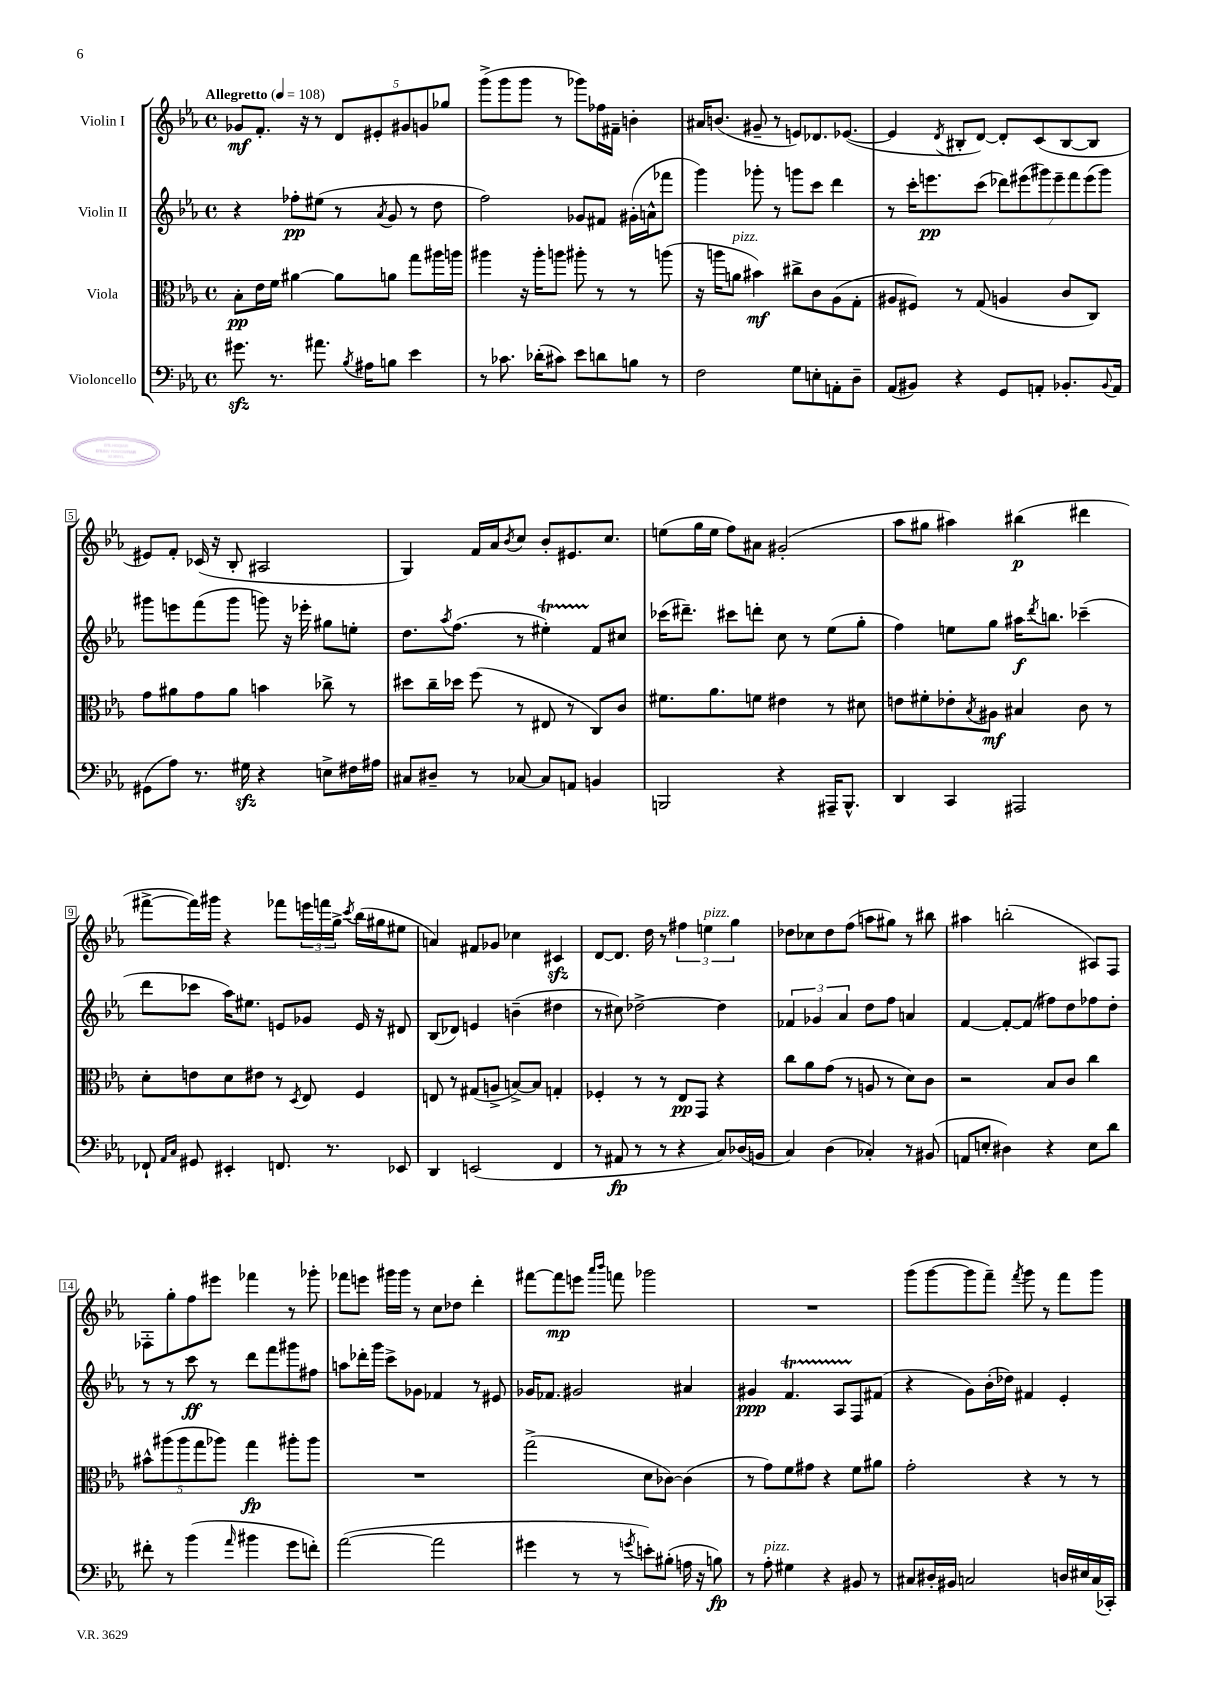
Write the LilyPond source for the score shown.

<<
\new StaffGroup <<
\new Staff = "s0" \with { instrumentName = "Violin I" } {
    \clef treble \key ees \major \defaultTimeSignature \time 4/4 \tempo "Allegretto" 4 = 108
    ges'8\mf f'8.-. r16 r8 \tuplet 5/4 { d'8 eis'8-. gis'8 g'8 ges''8 } |
    g'''8->( g'''8 g'''8 r8 ges'''8) fes''16 fis'16-- b'4-. |
    ais'16 b'8.( gis'8-- r8 e'8) des'8. ees'8.~( |
    ees'4 \acciaccatura { d'8 } bis8-. d'8~) d'8-. c'8( bis8~ bis8 |
    eis'8) f'8-. ces'16( r16 bes8-. ais2 |
    g4) f'16 aes'16 \acciaccatura { bes'8 } c''8 bes'8-. eis'8. c''8. |
    e''8( g''16 e''16 f''8) ais'8 gis'2-.( |
    aes''8 gis''8 ais''4) bis''4\p( dis'''4 |
    fis'''8~-> fis'''16) gis'''16 r4 fes'''8 \tuplet 3/2 { e'''16 f'''16 g''16-> } \acciaccatura { c'''8 } bes''16( gis''16 eis''8 |
    a'4) fis'8 ges'8 ces''4 cis'4\sfz |
    d'8~ d'8. d''16 r8 \tuplet 3/2 { fis''4 e''4^\markup { \italic "pizz." } g''4 } |
    des''8 ces''8 des''8 f''8( a''8 gis''8) r8 bis''8 |
    ais''4 b''2-.( ais8) f8 |
    fes8-. g''8-. f''8 eis'''8 fes'''4 r8 ges'''8-. |
    fes'''8 e'''8 gis'''16 gis'''16 r8 c''8 des''8 d'''4-. |
    fis'''8~ fis'''8\mp e'''8 \grace { aes'''16 bes'''16 } f'''8 ges'''2 |
    R1 |
    g'''8( g'''8~ g'''8 f'''8--) \acciaccatura { f'''8 } g'''8 r8 f'''8 g'''8 \bar "|." |
}
\new Staff = "s1" \with { instrumentName = "Violin II" } {
    \clef treble \key ees \major \defaultTimeSignature \time 4/4
    r4 fes''8-.\pp eis''8( r8 \acciaccatura { aes'8 } g'8 r8 d''8 |
    f''2) ges'8 fis'8 gis'16-.( a'16-^ fes'''8 |
    g'''4) ges'''8-. r8 g'''8 c'''8 d'''4 |
    r8 c'''16-. e'''8.\pp c'''8( \tuplet 7/4 { des'''8) eis'''8( gis'''8) eis'''8-- f'''8 eis'''8( gis'''8) } |
    gis'''8 e'''8 f'''8( gis'''8 g'''8) r16 ees'''16-. gis''8 e''8-. |
    d''8. \acciaccatura { aes''8 } f''8.( r8 eis''4-.\startTrillSpan) f'8\stopTrillSpan cis''8 |
    ces'''16( dis'''8.--) cis'''8 d'''8-. c''8 r8 ees''8( g''8-. |
    f''4) e''8 g''8 ais''16\f \acciaccatura { d'''8 } b''8. ces'''4--( |
    d'''8 ces'''8 aes''16) eis''8. e'8 ges'8 e'16 r16 dis'8 |
    bes8( des'8) e'4 b'4--( dis''4 |
    r8 cis''8) des''2~-> des''4 |
    \tuplet 3/2 { fes'4 ges'4 aes'4 } d''8 f''8 a'4 |
    f'4~ f'8~-. f'8( fis''8) d''8 fes''8 d''8-. |
    r8 r8 c'''8\ff r8 d'''8 f'''8 gis'''8 fis''8 |
    a''8 des'''16-. g'''16 c'''8-> ges'8 fes'4 r8 eis'8 |
    ges'16 fes'8. gis'2 ais'4 |
    gis'4\ppp f'4.\startTrillSpan aes8 f8\stopTrillSpan fis'8( |
    r4 g'8) bes'16-.( des''16) fis'4 ees'4-. \bar "|." |
}
\new Staff = "s2" \with { instrumentName = "Viola" } {
    \clef alto \key ees \major \defaultTimeSignature \time 4/4
    bes8-.\pp ees'16 f'16 ais'4~ ais'8 a'8 g''8 ais''16 a''16 |
    ais''4 r16 ais''16-. a''8 ais''8-. r8 r8 a''8( |
    r16 a''16 a'8^\markup { \italic "pizz." } bis'4\mf) cis''8-> c'8 aes8( g8-. |
    ais8 fis8) r8 g8( a4 c'8 c8) |
    g'8 ais'8 g'8 ais'8 b'4 ces''8-> r8 |
    dis''8 c''16-- des''16 f''8( r8 eis8 r8 c8) c'8 |
    fis'8. aes'8. f'8 eis'4 r8 dis'8 |
    e'8 fis'8-. ees'8-. \acciaccatura { bes8 } ais8\mf bis4 c'8 r8 |
    d'8-. e'8 d'8 eis'8 r8 \acciaccatura { d8 } ees8 f4 |
    e8 r8 gis8( a8-> b8~->) b8 g4-. |
    fes4-. r8 r8 ees8\pp g,8 r4 |
    c''8 aes'8 g'8( r8 a8 r8 d'8) c'8 |
    r2 bes8 c'8 c''4 |
    \tuplet 5/4 { bis'8-^ ais''8( ais''8 g''8 aes''8) } g''4\fp ais''8-. ais''8 |
    R1 |
    g''2->( d'8 ces'8~) ces'4( |
    r8 g'8) f'8 gis'8 r4 f'8 ais'8 |
    g'2-. r4 r8 r8 \bar "|." |
}
\new Staff = "s3" \with { instrumentName = "Violoncello" } {
    \clef bass \key ees \major \defaultTimeSignature \time 4/4
    gis'8.\sfz r8. ais'8. \acciaccatura { bes8 } ais16 b8 ees'4 |
    r8 ces'8. des'16-.( cis'8) ees'8 d'8 b8 r8 |
    f2 g8 e8-. a,8-. d8-- |
    aes,8( bis,8) r4 g,8 a,8-. bes,8.-. \appoggiatura { bes,8 } a,16 |
    gis,8( aes8) r8. gis16\sfz r4 e8-> fis16 ais16 |
    cis8 dis8-- r8 ces8~ ces8 a,8 b,4 |
    b,,2 r4 ais,,16-- b,,8.-^ |
    d,4 c,4 ais,,2 |
    fes,8-! \grace { aes,16 c16 } gis,8 eis,4-. f,8. r8. ees,8 |
    d,4 e,2( f,4 |
    r8 ais,8\fp r8 r8 r4 c8) des16( b,16 |
    c4) d4( ces4-.) r8 bis,8( |
    a,8 e8-. dis4) r4 e8 d'8 |
    fis'8-. r8 bes'4( \grace { aes'16 } bis'4 g'8 f'8-.) |
    aes'2~( aes'2 |
    gis'4 r8 r8 \acciaccatura { g'8 } e'8-.) bis8-.( a16 r16 b8\fp) |
    r8 aes8-.^\markup { \italic "pizz." } gis4 r4 bis,8 r8 |
    cis8 dis16-. bis,16 c2 d16 eis16 c16( ces,16-.) \bar "|." |
}
>>
>>
\layout { \context { \Score \override BarNumber.stencil = #(make-stencil-boxer 0.1 0.3 ly:text-interface::print) } }
